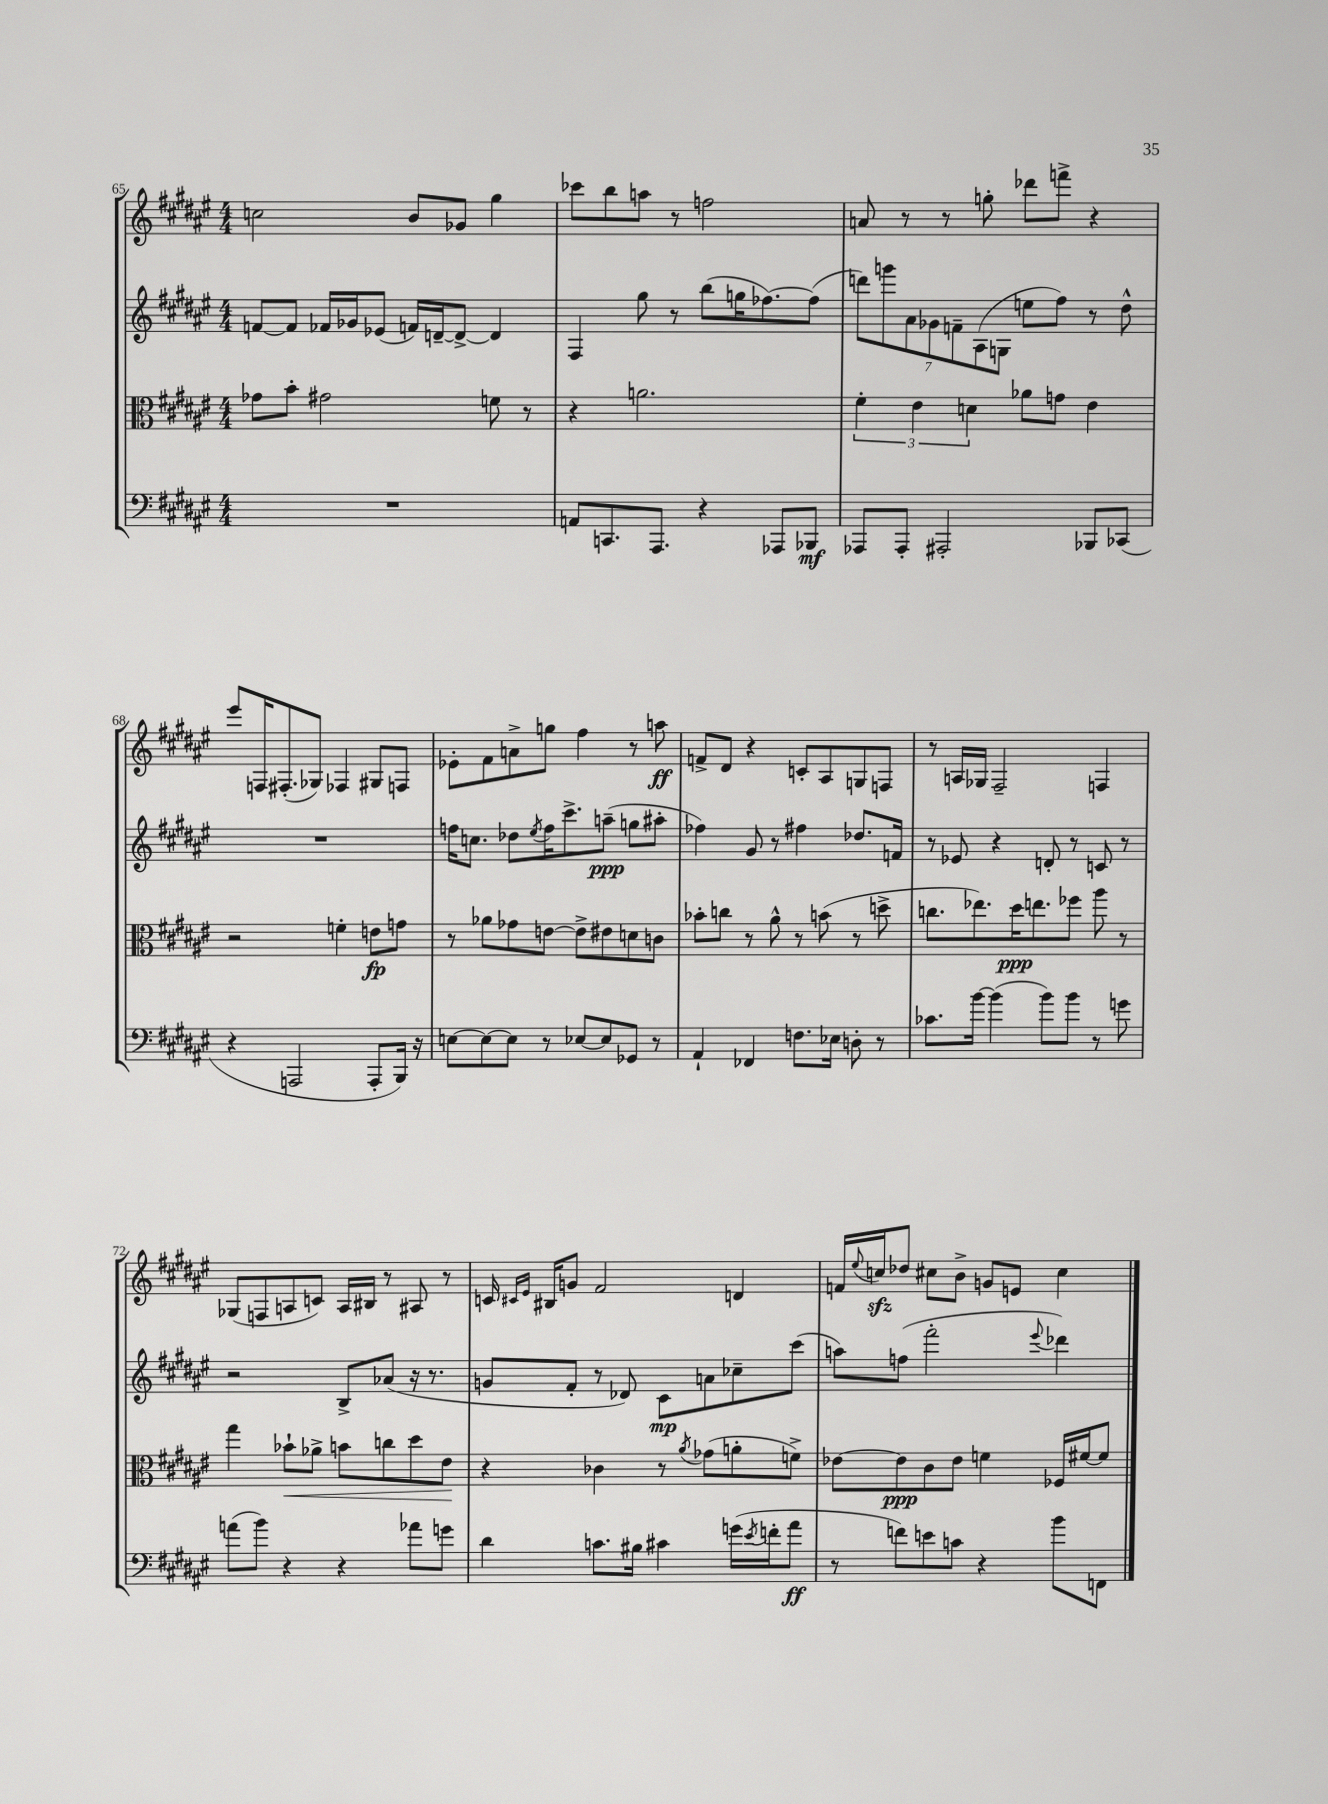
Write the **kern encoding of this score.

**kern	**kern	**kern	**kern
*staff4	*staff3	*staff2	*staff1
*clefF4	*clefC3	*clefG2	*clefG2
*k[f#c#g#d#a#e#]	*k[f#c#g#d#a#e#]	*k[f#c#g#d#a#e#]	*k[f#c#g#d#a#e#]
*M4/4	*M4/4	*M4/4	*M4/4
1r	8g-	[8f	2cc
.	8b'	8f]	.
.	2g#	16f-	.
.	.	16g-	.
.	.	(8e-	.
.	.	16f)	8b
.	.	[16d~	.
.	.	8d^_	8g-
.	8f	4d]	4gg#
.	8r	.	.
=	=	=	=
8AA	4r	4F#	8ccc-
8.CC	.	.	8bb
.	2.a	8gg#	8aa
8.AAA#	.	.	.
.	.	8r	8r
4r	.	(8bb	2ff
.	.	16gg	.
.	.	[8.ff-)	.
8AAA-	.	.	.
8BBB-	.	(8ff-]	.
=	=	=	=
8AAA-	6f#'	14ddd)	8a
.	.	14ggg	.
8AAA-'	.	.	8r
.	.	14a#	.
.	6e#	.	.
.	.	14g-	.
2AAA#'	.	.	8r
.	.	14f~	.
.	6d	.	.
.	.	(14A#	.
.	.	.	8gg'
.	.	14G	.
.	8a-	8ee	8ddd-
.	8g	8ff#)	8fff^
8BBB-	4e#	8r	4r
(8CC-	.	8dd#^^	.
=	=	=	=
4r	2r	1r	8eee#
.	.	.	16F
.	.	.	(8.F#'
2AAA	.	.	.
.	.	.	8G-)
.	4f'	.	4F-
8AAA'	8e	.	8G#
16BBB)	8g	.	8F
16r	.	.	.
=	=	=	=
[8E	8r	16ff	8e-'
.	.	8.cc	.
8E_	8a-	.	8f#
8E]	8g-	8dd-	8a^
.	.	8qee#	.
8r	[8e	16ff	8gg
.	.	8.ccc#^	.
[8E-	8e^]	.	4ff#
8E-]	8e#	(8aa~	.
8GG-	8d	8gg	8r
8r	8c	8aa#'	8aa
=	=	=	=
4AA#`	8b-'	4ff-)	8f^
.	8cc	.	8d#
4FF-	8r	8g#	4r
.	8a#^^	8r	.
8.F	8r	4ff#	8c'
.	(8b	.	8A#
16E-	.	.	.
8D'	8r	8.dd-	8G
8r	8dd^	.	8F
.	.	16f	.
=	=	=	=
8.c-	8.cc	8r	8r
.	.	8e-	16A
[16b	8.ee-)	.	16G-
(4b]	.	4r	2F#~
.	16dd#	.	.
.	8.ee	.	.
8b)	.	8d'	.
8b	8ff-	8r	.
8r	8aa#	8c	4F
8g	8r	8r	.
=	=	=	=
(8a	4gg#	2r	(8G-
8b)	.	.	8F
4r	8b-`	.	8A
.	8a-^	.	8c)
4r	8b	8B^	16A
.	.	.	16B#
.	8cc	(8a-	8r
8a-	8dd#	16r	8A#
.	.	8.r	.
8g	8e#	.	8r
=	=	=	=
4d#	4r	8g	16c
.	.	.	16qqc#
.	.	.	16qqe#
.	.	.	16B#
.	.	8f#'	8g
8.c	4c-	8r	2f#
.	.	8d-)	.
16B#	.	.	.
4c#	8r	8c#	.
.	8qa#	.	.
.	(8g-	8a	.
(16g	8a'	8cc-~	4d
8qe#	.	.	.
16f'	.	.	.
8a#	8f^)	(8ccc#	.
=	=	=	=
8r	[8e-	8aa)	16f
.	.	.	8qqee#
.	.	.	16cc
8f)	8e-]	(8ff	8dd-
8e	8c#	2fff#'	8cc#
8c	8e-	.	8b^
4r	4f	.	8g
.	.	.	8e
.	.	8qqeee#	.
8b	16F-	4ddd-)	4cc#
.	[16f#	.	.
8FF	8f#]	.	.
==	==	==	==
*-	*-	*-	*-
